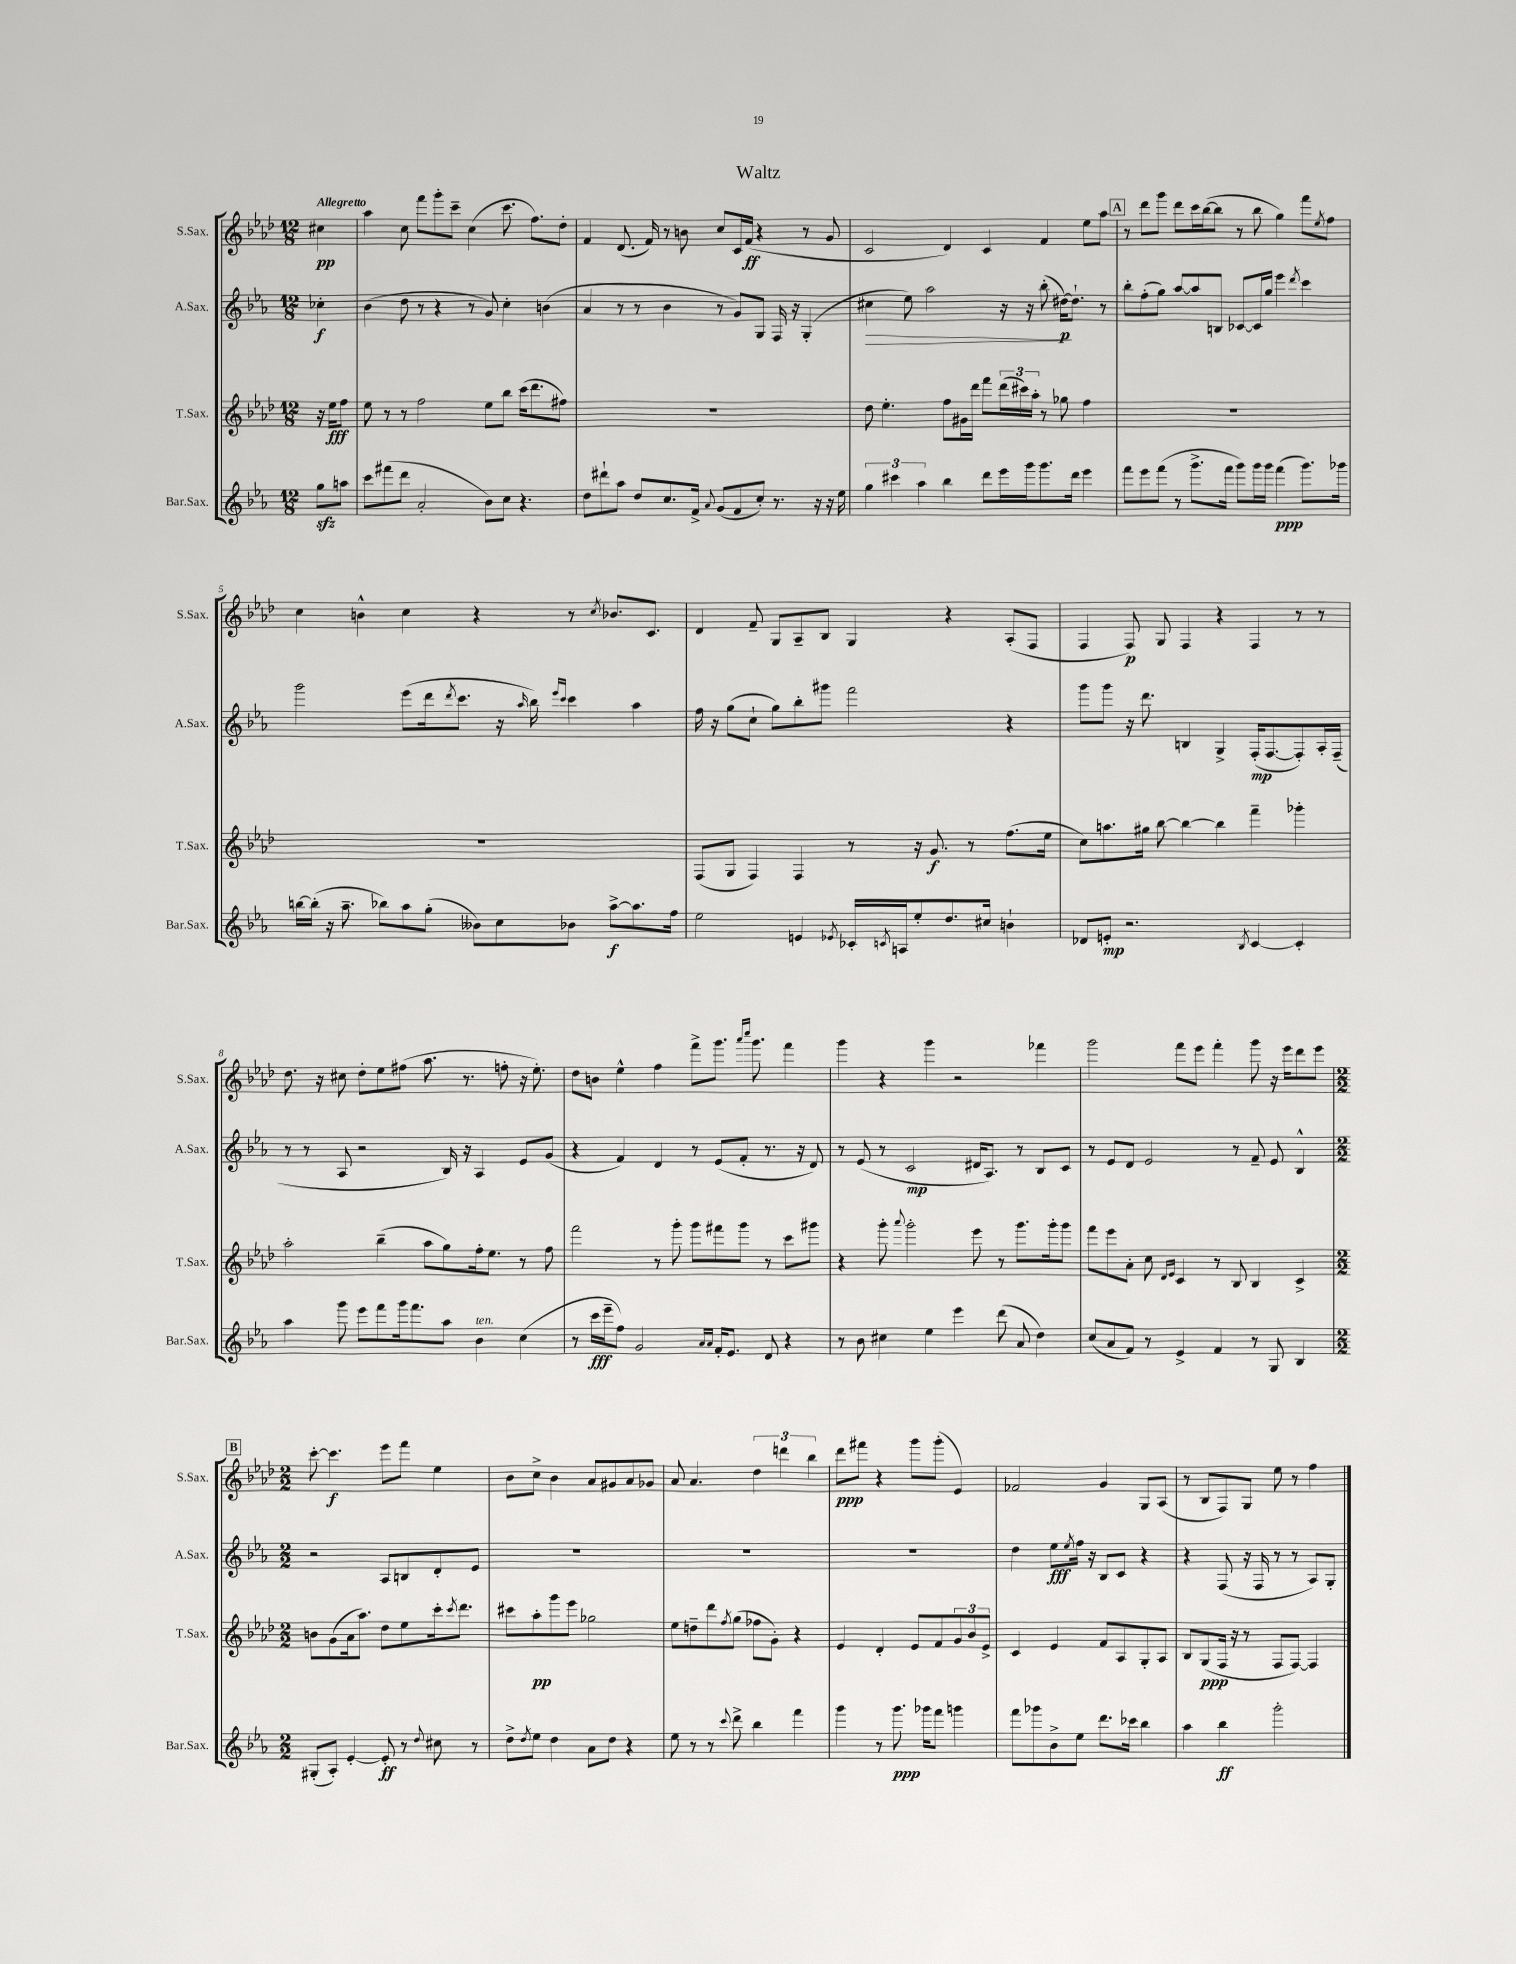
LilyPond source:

\header { title = "Waltz" }
<<
\new StaffGroup <<
\new Staff = "s0" \with { instrumentName = "S.Sax." shortInstrumentName = "S.Sax." } {
    \clef treble \key aes \major \numericTimeSignature \time 12/8 \partial 4 \tempo "Allegretto"
    cis''4\pp |
    aes''4 c''8 f'''8 g'''8-. c'''8-- c''4( c'''8. f''8.) des''8-. |
    f'4 des'8.( f'16) r8 b'8 c''8 c'16 f'16\ff( r4 r8 g'8 |
    c'2 des'4) c'4 f'4 ees''8 aes''8 |
    \mark \markup { \box "A" } r8 des'''8 g'''8 des'''8 c'''16 bes''16~( bes''8 r8 bes''8 g''4) f'''8 \acciaccatura { ees''8 } f''8 |
    c''4 b'4-^ c''4 r4 r8 \acciaccatura { c''8 } bes'8. c'8. |
    des'4 f'8-- g8 aes8-- bes8 g4 r4 aes8-.( f8 |
    f4 f8\p) g8 f4 r4 f4 r8 r8 |
    des''8. r16 cis''8 des''8-. ees''8 fis''8( aes''8. r8. f''8-. r16 ees''8.-.) |
    des''8 b'8 ees''4-^ f''4 f'''8-> g'''8. \grace { aes'''16 c''''16 } g'''8. f'''4 |
    g'''4 r4 g'''4 r2 fes'''4 |
    g'''2 f'''8 ees'''8 f'''4-. g'''8 r16 ees'''16 des'''8 ees'''8 |
    \mark \markup { \box "B" } \numericTimeSignature \time 2/2 c'''8~-. c'''4.\f ees'''8 f'''8 ees''4 |
    bes'8 c''8-> bes'4 aes'8 gis'8 aes'8 ges'8 |
    aes'8 aes'4. \tuplet 3/2 { des''4 d'''4 bes''4 } |
    des'''8\ppp fis'''8 r4 g'''8 g'''8-.( ees'4) |
    fes'2 g'4 g8 aes8( |
    r8 bes8 f8) g8 ees''8 r8 f''4 \bar "|." |
}
\new Staff = "s1" \with { instrumentName = "A.Sax." shortInstrumentName = "A.Sax." } {
    \clef treble \key ees \major \numericTimeSignature \time 12/8 \partial 4
    ces''4-.\f |
    bes'4( d''8 r8 r4 r8 g'8) c''4-. b'4( |
    aes'4 r8 r8 bes'4 r8 g'8) g8 f16 r16 g4-.( |
    cis''4\> ees''8) aes''2 r16 r16 bes''8-.( dis''16~\p\!) dis''8.-! r8 |
    \mark \markup { \box "A" } bes''8-. f''8-.( g''8) aes''8~ aes''8 b8 ces'8~ ces'16 g''16 ees'''4 \acciaccatura { d'''8 } c'''4 |
    g'''2 ees'''8( d'''16 \acciaccatura { d'''8 } c'''8. r16 \grace { aes''16 } bes''16) \grace { ees'''16 c'''16 } c'''4 aes''4 |
    f''16 r16 g''8( c''8-! g''8) bes''8-. gis'''8 f'''2 r4 |
    g'''8 g'''8 r16 d'''8. b4 g4-> f16-.\mp( f8.~ f8-.) aes16-. f16--( |
    r8 r8 aes8 r2 bes16) r16 aes4 ees'8 g'8( |
    r4 f'4) d'4 r8 ees'8( f'8-. r8. r16 d'8) |
    r8 ees'8( r8 c'2\mp dis'16 aes8.) r8 bes8 c'8 |
    r8 ees'8 d'8 ees'2 r8 f'8-- ees'8 bes4-^ |
    \mark \markup { \box "B" } \numericTimeSignature \time 2/2 r2 aes8 b8 d'8-. ees'8 |
    R1 |
    R1 |
    R1 |
    d''4 ees''8\fff \acciaccatura { ees''8 } f''16 r16 bes8 c'8 r4 |
    r4 f8( r16 f16 r8 r8 aes8) g8-. \bar "|." |
}
\new Staff = "s2" \with { instrumentName = "T.Sax." shortInstrumentName = "T.Sax." } {
    \clef treble \key aes \major \numericTimeSignature \time 12/8 \partial 4
    r16 ees''16\fff f''8 |
    ees''8 r8 r8 f''2 ees''8 bes''8 c'''16( des'''8. fis''8) |
    R1. |
    des''8 ees''4.-. f''8 gis'16 des'''16 f'''8 \tuplet 3/2 { des'''16( cis'''16) aes''16-. } r8 ges''8 f''4 |
    \mark \markup { \box "A" } R1. |
    R1. |
    f8( g8 f4) f4 r8 r16 g'8.\f r8 f''8.( ees''16 |
    c''8) a''8. gis''16 bes''8~ bes''4~ bes''4 f'''4-- ges'''4-. |
    aes''2-. bes''4--( aes''8 g''8) f''16-. ees''8. r8 f''8 |
    f'''2 r8 g'''8-. g'''8 fis'''8 g'''8 r8 c'''8 gis'''8 |
    r4 g'''8-. \appoggiatura { aes'''8 } g'''2-. ees'''8 r8 g'''8. g'''16-. g'''8 |
    f'''8 ees'''8 aes'8-. c''8 \grace { des'16 ees'16 } c'4 r8 bes8 bes4 c'4-> |
    \mark \markup { \box "B" } \numericTimeSignature \time 2/2 b'8 g'8( aes'16 aes''8.) des''8 ees''8 c'''16-. \acciaccatura { c'''8 } des'''8. |
    cis'''8 aes''8-.\pp g'''8 ees'''8 ges''2 |
    ees''8 d''8-- des'''8 \acciaccatura { f''8 } g''8( fes''8 g'8-.) r4 |
    ees'4 des'4-. ees'8 f'8 \tuplet 3/2 { g'8 bes'8 ees'8-> } |
    c'4 ees'4 f'8 aes8 g8-. aes8 |
    bes8 g8\ppp( f16 r16 r8 f8 f8~) f4 \bar "|." |
}
\new Staff = "s3" \with { instrumentName = "Bar.Sax." shortInstrumentName = "Bar.Sax." } {
    \clef treble \key ees \major \numericTimeSignature \time 12/8 \partial 4
    g''8\sfz a''8 |
    c'''8 fis'''8( d'''8 aes'2-. bes'8) c''8 r4. |
    d''8 dis'''8-! aes''8 d''8 c''8. f'16-> \appoggiatura { aes'8 } g'8( f'8 c''8-.) r8. r16 r16 ees''16 |
    \tuplet 3/2 { g''4 cis'''4 aes''4 } bes''4 d'''8 ees'''16 g'''16 g'''8. d'''16 ees'''4 |
    \mark \markup { \box "A" } f'''8 ees'''8 f'''8( r8 g'''8.-> f'''16 g'''8) g'''16 g'''16 f'''4\ppp( g'''8.) ges'''16 |
    b''16~ b''16-.( r16 aes''8.-- bes''8) aes''8 g''8-.( beses'8) c''8 bes'8 aes''8~->\f aes''8. f''16 |
    ees''2 e'4 \acciaccatura { ees'8 } ces'16-. \acciaccatura { c'8 } a16 ees''8-. d''8. cis''16 b'4-! |
    des'8 e'8-.\mp r2. \acciaccatura { bes8 } c'4~ c'4-. |
    aes''4 g'''8 ees'''8 f'''8 g'''16 f'''8. aes''8 bes'4^\markup { \italic "ten." } c''4( |
    r8 c'''16\fff ees'''16-- f''8) g'2 \grace { aes'16 aes'16 } f'16-. ees'8. d'8 r4 |
    r8 bes'8 cis''4 ees''4 ees'''4 d'''8( aes'8 d''4) |
    c''8( aes'8 f'8) r8 ees'4-> f'4 r8 g8 bes4 |
    \mark \markup { \box "B" } \numericTimeSignature \time 2/2 gis8-.( aes8-.) ees'4~-. ees'8-.\ff r8 \appoggiatura { d''8 } cis''8 r8 |
    d''8-> \acciaccatura { d''8 } ees''8 d''4 aes'8 d''8 r4 |
    ees''8 r8 r8 \appoggiatura { c'''8 } d'''8-> bes''4 f'''4 |
    g'''4 r8 g'''8.\ppp ges'''16 f'''8 g'''4 |
    f'''8 ges'''8 bes'8-> ees''8 d'''8. ces'''16 bes''4 |
    aes''4 bes''4\ff g'''2-. \bar "|." |
}
>>
>>
